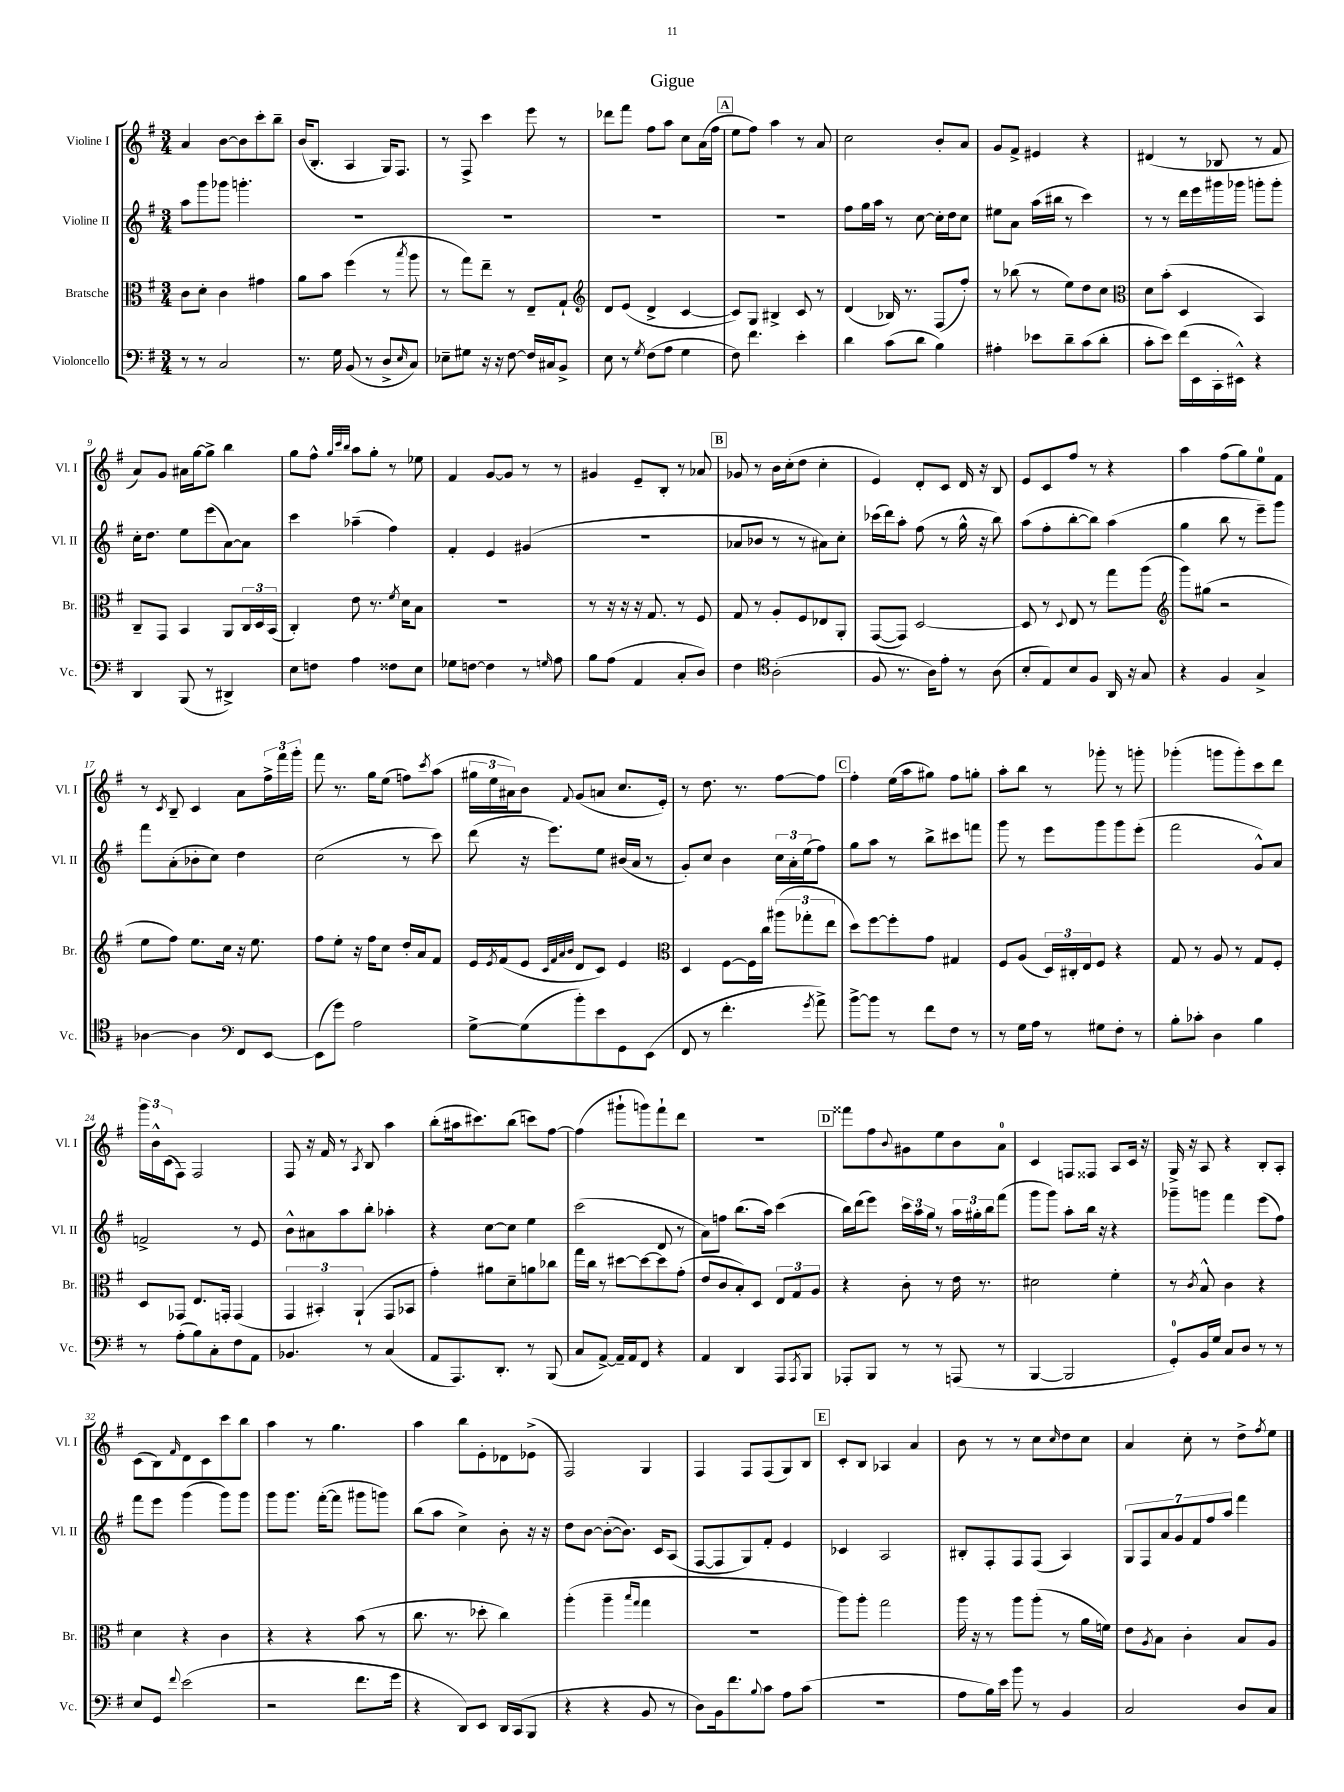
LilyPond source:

\header { title = "Gigue" }
<<
\new StaffGroup <<
\new Staff = "s0" \with { instrumentName = "Violine I" shortInstrumentName = "Vl. I" } {
    \clef treble \key g \major \numericTimeSignature \time 3/4
    a'4 b'8~ b'8 c'''8-. b''8-- |
    b'16( b8.-. a4 g16) fis8. |
    r8 fis8-> c'''4 e'''8 r8 |
    des'''8 fis'''8 fis''8 a''8 c''8 a'16( fis''16 |
    \mark \markup { \box "A" } e''8 fis''8) a''4 r8 a'8 |
    c''2 b'8-. a'8 |
    g'8 fis'8-> eis'4 r4 |
    dis'4( r8 bes8 r8 fis'8 |
    a'8) g'8 ais'16 g''16~ g''8-> b''4 |
    g''8 fis''8-^ \grace { g''32 c'''32 b''32 } a''8 g''8-. r8 ees''8 |
    fis'4 g'8~ g'8 r8 r8 |
    gis'4 e'8-- b8-. r8 aes'8 |
    \mark \markup { \box "B" } ges'8 r8 b'16 c''16-.( d''8 c''4-. |
    e'4) d'8-. c'8 d'16 r16 b8 |
    e'8 c'8 fis''8 r8 r4 |
    a''4 fis''8( g''8) e''8-0 fis'8 |
    r8 \acciaccatura { c'8 } b8-- c'4 a'8 \tuplet 3/2 { fis''16-> fis'''16 g'''16-. } |
    fis'''8 r8. g''16 e''8( f''8) \acciaccatura { c'''8 } a''8( |
    \tuplet 3/2 { gis''16 e''16 ais'16) } b'8 \appoggiatura { fis'8 } g'8( a'8 c''8. e'16-.) |
    r8 d''8. r8. fis''8~ fis''8 |
    \mark \markup { \box "C" } fis''4-. e''16( a''16 gis''8) fis''8 g''8-. |
    a''8-. b''8 r8 ges'''8-. r8 g'''8-. |
    ges'''4-.( g'''8 g'''8-.) c'''8 d'''8 |
    \tuplet 3/2 { g'''16 b'16-^ c'16( } fis8) fis2 |
    fis8 r16 fis'16 r8 \acciaccatura { a8 } b8 a''4 |
    b''8-.( ais''16 cis'''8.) b''8( c'''8) fis''8~ |
    fis''4( gis'''8-! g'''8) fis'''8-! d'''8 |
    R2. |
    \mark \markup { \box "D" } fisis'''8 fis''8 \appoggiatura { b'8 } gis'8 e''8 b'8 a'8-0 |
    c'4 f8 fisis8 a8 c'16 r16 |
    g16-> r16 a8 r4 b8-. a8-. |
    c'8( b8) \grace { fis'16 } d'8 c'8 c'''8 b''8 |
    a''4 r8 g''4. |
    a''4 b''8 e'8-. des'8 ees'8->( |
    fis2) g4 |
    fis4 fis8 fis8( g8) b8 |
    \mark \markup { \box "E" } c'8-. b8 aes4 a'4 |
    b'8 r8 r8 c''8 \grace { c''16 } d''8 c''8 |
    a'4 c''8-. r8 d''8-> \acciaccatura { fis''8 } e''8 \bar "|." |
}
\new Staff = "s1" \with { instrumentName = "Violine II" shortInstrumentName = "Vl. II" } {
    \clef treble \key g \major \numericTimeSignature \time 3/4
    a''8 g'''8 ges'''8 g'''4.-. |
    R2. |
    R2. |
    R2. |
    \mark \markup { \box "A" } R2. |
    fis''8 g''16 a''16 r8 c''8~ c''16-. d''16 c''8 |
    eis''8 a'8 a''16( bis''16 r8 c'''4) |
    r8 r8 d'''16 e'''16 gis'''16 ges'''16 g'''8-. g'''8-. |
    c''16-. d''8. e''8 e'''8( a'8~) a'8 |
    c'''4 aes''4--( fis''4) |
    fis'4-. e'4 gis'4( |
    R2. |
    \mark \markup { \box "B" } aes'8 bes'8 r8 r8 ais'8) c''8-. |
    ces'''16( d'''16) a''8-. fis''8( r8 g''16-^ r16 b''8) |
    a''8( fis''8-. b''8~-. b''8) a''4( |
    g''4 b''8 r8 e'''8--) g'''8 |
    fis'''8 a'8-.( bes'8-. c''8) d''4 |
    c''2( r8 c'''8) |
    d'''8( r16 e'''8.) e''8 bis'16( a'16 r8 |
    g'8-.) c''8 b'4 \tuplet 3/2 { c''16 a'16-. e''16( } fis''8) |
    \mark \markup { \box "C" } g''8 a''8 r8 b''8-> cis'''8 f'''8 |
    g'''8 r8 e'''8 g'''8 g'''8 e'''8-.( |
    fis'''2 g'8-^) a'8 |
    f'2-> r8 e'8 |
    b'8-^ ais'8 a''8 b''8-. aes''4-. |
    r4 c''8~ c''8 e''4 |
    c'''2( d'8 r8 |
    a'8) f''8 b''8.( a''16) c'''4( |
    \mark \markup { \box "D" } b''16) d'''16( e'''8) \tuplet 3/2 { c'''16 a''16 g''16 } r8 \tuplet 3/2 { a''16 gis''16-. b''16 } fis'''8( |
    g'''8 g'''8) a''8-. b''16 r16 r4 |
    ges'''8-- g'''8 fis'''4 e'''8( fis''8) |
    fis'''8 e'''8 g'''4( g'''8) g'''8 |
    g'''8 g'''8. fis'''16~-.( fis'''8 gis'''8 g'''8) |
    b''8( a''8 c''4->) b'8-. r16 r16 |
    d''8 b'8~ b'8~-.( b'8.) c'16 a8( |
    fis8~ fis8 g8) fis'8-. e'4 |
    \mark \markup { \box "E" } ces'4 a2 |
    bis8-. fis8-. fis8 fis8( a4) |
    \tuplet 7/4 { g8 fis8 a'8 g'8 fis'8 fis''8 a''8 } fis'''4 \bar "|." |
}
\new Staff = "s2" \with { instrumentName = "Bratsche" shortInstrumentName = "Br." } {
    \clef alto \key g \major \numericTimeSignature \time 3/4
    c'8 d'8-. c'4 gis'4 |
    a'8 b'8 fis''4( r8 \acciaccatura { b''8 } a''8 |
    r8 g''8) e''8-- r8 e8-- g8-! |
    \clef treble d'8 e'8( d'4-> c'4~ |
    \mark \markup { \box "A" } c'8) g8 bis4-> c'8 r8 |
    d'4( bes16) r8. fis8( fis''8-.) |
    r8 bes''8( r8 e''8) d''8 c''8 |
    \clef alto d'8 b'8-.( d4 b,4) |
    c8-- g,8 b,4 a,8 \tuplet 3/2 { c16 d16 b,16( } |
    c4-.) e'8 r8. \acciaccatura { fis'8 } d'16 b8 |
    R2. |
    r8 r16 r16 r16 g8. r8 fis8 |
    \mark \markup { \box "B" } g8 r8 a8-. fis8 ees8 a,8-. |
    g,8~( g,8) d2~ |
    d8 r8 \appoggiatura { d8 } e8 r8 g''8 a''8( |
    \clef treble g'''8) gis''8( r2 |
    e''8 fis''8) e''8. c''16 r16 e''8. |
    fis''8 e''8-. r16 fis''16 c''8 d''16-. a'16 fis'8 |
    e'16 \acciaccatura { e'8 } fis'16( e'8 \grace { c'32 fis'32 a'32 b'32 } d'8 c'8) e'4 |
    \clef alto d4 fis8~ fis16 c''16 \tuplet 3/2 { ais''8( ges''8-. e''8 } |
    \mark \markup { \box "C" } d''8) fis''8~ fis''8-. g'8 gis4 |
    fis8 a8( \tuplet 3/2 { d16) cis16-. e16 } fis8 r4 |
    g8 r8 a8 r8 g8 fis8-. |
    d8 ges,8 e8. g,16-. g,4( |
    \tuplet 3/2 { g,4 bis,4-.) a,4-!( } g,8 bes,8 |
    g'4-.) ais'8 d'8-- a'8 ces''8 |
    g''16 c''16 r8 dis''8~ dis''8~ dis''8 g'8-.( |
    e'8 c'8 b8-.) d8 \tuplet 3/2 { e8 g8 a8 } |
    \mark \markup { \box "D" } r4 c'8-. r8 e'16 r8. |
    dis'2 fis'4-. |
    r8 \acciaccatura { c'8 } b8-^ c'4 r4 |
    d'4 r4 c'4 |
    r4 r4 b'8( r8 |
    c''8. r8. des''8-. c''4) |
    a''4-.( a''4-- \grace { b''16 g''16 } g''4 |
    R2. |
    \mark \markup { \box "E" } a''8) a''8-. g''2 |
    a''16 r16 r8 a''8 a''8-.( r8 a'16 f'16) |
    e'8 \acciaccatura { a8 } b8 c'4-. b8 a8 \bar "|." |
}
\new Staff = "s3" \with { instrumentName = "Violoncello" shortInstrumentName = "Vc." } {
    \clef bass \key g \major \numericTimeSignature \time 3/4
    r8 r8 c2 |
    r8. g16 b,8( r8 d8-> \grace { e16 } c8) |
    ees8-- gis8 r16 r16 fis8~ fis16 cis16 b,8-> |
    e8 r8 \acciaccatura { g8 } fis8( a8 g4 |
    \mark \markup { \box "A" } fis8) fis'4. e'4-. |
    d'4 c'8( d'8 b4) |
    ais4-. ees'8 d'8-- c'8( d'8-. |
    c'8-. e'8) fis'16( e,16 c,16-. eis,16-^) r4 |
    d,4 b,,8( r8 dis,4->) |
    e8 f8 a4 fisis8 e8 |
    ges8 f8~ f4 r8 \grace { g16 } a8 |
    b8 a8( a,4 c8-. d8) |
    \mark \markup { \box "B" } fis4 \clef tenor a2-.( |
    fis8 r8. a16) e'8-. r8 a8( |
    b8-. e8) b8 fis8 a,16 r16 g8 |
    r4 fis4 g4-> |
    aes4~ aes4 \clef bass fis,8 e,8~ |
    e,8( g'8) a2 |
    g8~-> g8( b'8-.) e'8 g,8 e,8( |
    fis,8 r8 fis'4.-. \acciaccatura { g'8 } a'8->) |
    \mark \markup { \box "C" } b'8~-> b'8 r8 fis'8 fis8 r8 |
    r8 g16 a16 r8 gis8 fis8-. r8 |
    b8-. ces'8-. d4 b4 |
    r8 a8-.( b8) c8-. fis8 a,8 |
    bes,4. r8 c4( |
    a,8 a,,8.) d,8.-. r8 b,,8( |
    c8 a,8~->) a,16-- a,16 fis,8 r4 |
    a,4 d,4 a,,8 \acciaccatura { a,,8 } b,,8 |
    \mark \markup { \box "D" } aes,,8-. b,,8 r8 r8 a,,8( r8 |
    b,,4~ b,,2 |
    g,8-0-.) b,16 g16 c8 d8 r8 r8 |
    e8 g,8 \appoggiatura { fis'8 } e'2( |
    r2 fis'8. g'16 |
    r4 d,8) e,8 d,16 c,16( b,,8 |
    r4 r4 b,8 r8 |
    d8) b,16 fis'8. \appoggiatura { b8 } c'8 a8 c'8( |
    \mark \markup { \box "E" } R2. |
    a8 b16) e'16 b'8 r8 b,4 |
    c2 d8 c8 \bar "|." |
}
>>
>>
